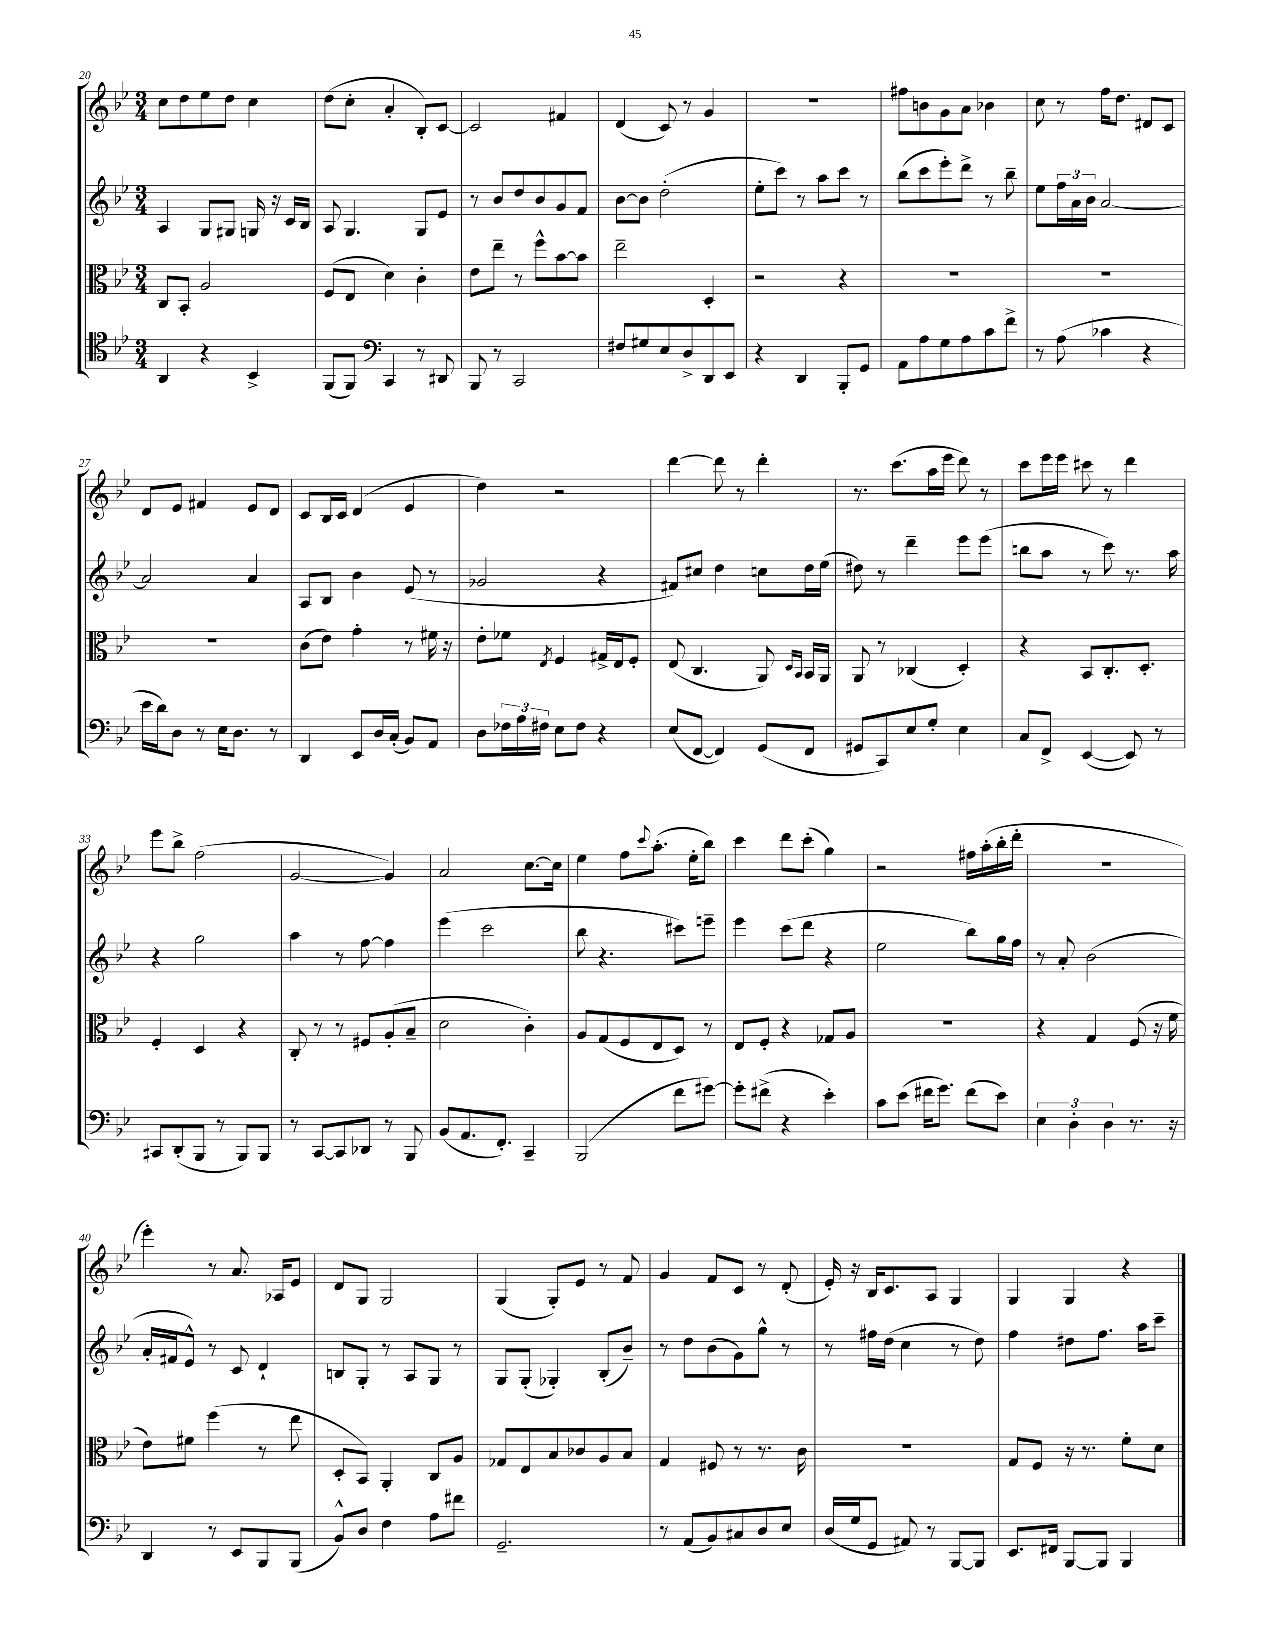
<<
\new StaffGroup <<
\new Staff = "s0" {
    \clef treble \key bes \major \numericTimeSignature \time 3/4
    c''8 d''8 ees''8 d''8 c''4 |
    d''8( c''8-. a'4-. bes8-.) c'8~ |
    c'2 fis'4 |
    d'4( c'8) r8 g'4 |
    R2. |
    fis''8 b'8 g'8 a'8 bes'4 |
    c''8 r8 f''16 d''8. dis'8 c'8 |
    d'8 ees'8 fis'4 ees'8 d'8 |
    c'8 bes16 c'16 d'4( ees'4 |
    d''4) r2 |
    d'''4~ d'''8 r8 d'''4-. |
    r8. c'''8.( a''16 ees'''16 d'''8) r8 |
    c'''8 ees'''16 ees'''16 cis'''8 r8 d'''4 |
    ees'''8 bes''8-> f''2( |
    g'2~ g'4) |
    a'2 c''8.~ c''16 |
    ees''4 f''8 \appoggiatura { c'''8 } a''8.-.( ees''16-. bes''8) |
    c'''4 d'''8 c'''8-.( g''4) |
    r2 fis''16 a''16-.( bes''16-. d'''16-. |
    R2. |
    ees'''4-.) r8 a'8. aes16 ees'8 |
    d'8 g8 g2 |
    g4( g8-.) ees'8 r8 f'8 |
    g'4 f'8 c'8 r8 d'8-.( |
    ees'16-.) r16 bes16 c'8. a8 g4 |
    g4 g4 r4 \bar "|." |
}
\new Staff = "s1" {
    \clef treble \key bes \major \numericTimeSignature \time 3/4
    a4 g8 gis8 g16 r16 c'16 bes16 |
    a8 g4. g8 ees'8 |
    r8 bes'8 d''8 bes'8 g'8 f'8 |
    bes'8~ bes'8 d''2-.( |
    ees''8-. c'''8) r8 a''8 c'''8 r8 |
    bes''8( c'''8 ees'''8-.) d'''8-> r8 bes''8-- |
    ees''8 \tuplet 3/2 { f''16 a'16 bes'16 } a'2~ |
    a'2 a'4 |
    a8 bes8 bes'4 ees'8( r8 |
    ges'2 r4 |
    fis'8) cis''8 d''4 c''8 d''16 ees''16( |
    dis''8) r8 d'''4-- ees'''8 ees'''8( |
    b''8 a''8 r8 c'''8) r8. a''16 |
    r4 g''2 |
    a''4 r8 f''8~ f''4 |
    ees'''4( c'''2 |
    bes''8 r4. cis'''8) e'''8-- |
    ees'''4 c'''8( d'''8 r4 |
    ees''2 bes''8) g''16 f''16 |
    r8 a'8-. bes'2( |
    a'16-. fis'16 ees'8-^) r8 c'8 d'4-! |
    b8 g8-. r8 a8 g8 r8 |
    g8 g8-.( ges4-.) bes8-.( bes'8--) |
    r8 d''8 bes'8( g'8) g''8-^ r8 |
    r8 fis''16 d''16( c''4 r8 d''8) |
    f''4 dis''8 f''8. a''16 c'''8-- \bar "|." |
}
\new Staff = "s2" {
    \clef alto \key bes \major \numericTimeSignature \time 3/4
    c8 bes,8-. a2 |
    f8( ees8 d'4) c'4-. |
    ees'8 ees''8-- r8 f''8-^ bes'8~ bes'8 |
    ees''2-- d4-. |
    r2 r4 |
    R2. |
    R2. |
    R2. |
    c'8( ees'8) g'4-. r8 fis'16 r16 |
    ees'8-. fes'8 \acciaccatura { ees8 } f4 gis16-> ees16 f8-. |
    ees8( c4. a,8) \grace { d16 bes,16 } bes,16 a,16 |
    a,8 r8 ces4( d4-.) |
    r4 bes,8 c8.-. d8.-. |
    f4-. d4 r4 |
    c8-. r8 r8 fis8 a8-.( bes8-- |
    d'2 c'4-.) |
    a8 g8( f8 ees8 d8) r8 |
    ees8 f8-. r4 ges8 a8 |
    R2. |
    r4 g4 f8( r16 f'16 |
    ees'8) fis'8 f''4( r8 ees''8 |
    d8-. bes,8) a,4-. c8 a8 |
    ges8 ees8 bes8 ces'8 a8 bes8 |
    g4 fis8 r8 r8. c'16 |
    R2. |
    g8 f8 r16 r8. f'8-. d'8 \bar "|." |
}
\new Staff = "s3" {
    \clef tenor \key bes \major \numericTimeSignature \time 3/4
    a,4 r4 bes,4-> |
    f,8( f,8) \clef bass c,4 r8 dis,8 |
    bes,,8 r8 c,2 |
    fis8 gis8 ees8 d8-> d,8 ees,8 |
    r4 d,4 bes,,8-. g,8 |
    a,8 a8 g8 a8 c'8 f'8-> |
    r8 a8( ces'4 r4 |
    ees'16 d'16) d8 r8 ees16 d8. r8 |
    d,4 ees,8 d16 c16-.( bes,8) a,8 |
    d8 \tuplet 3/2 { fes16 a16 fis16 } ees8 fis8 r4 |
    ees8( f,8~ f,4) g,8( f,8 |
    gis,8 c,8) ees8 g8-. ees4 |
    c8 f,8-> ees,4~( ees,8) r8 |
    cis,8 d,8-.( bes,,8 r8 bes,,8) bes,,8 |
    r8 c,8~ c,8 des,8 r8 bes,,8 |
    bes,8( a,8. f,8.-.) c,4-- |
    bes,,2( f'8 gis'8~) |
    gis'8-. fis'8->( r4 ees'4-.) |
    c'8 ees'8( fis'16 g'8.) fis'8( ees'8) |
    \tuplet 3/2 { ees4 d4-. d4 } r8. r16 |
    d,4 r8 ees,8 bes,,8 bes,,8( |
    bes,8-^) d8 f4 a8 fis'8 |
    g,2.-- |
    r8 a,8( bes,8) cis8 d8 ees8 |
    d16( g16 g,8 ais,8) r8 bes,,8~ bes,,8 |
    ees,8. fis,16 bes,,8~ bes,,8 bes,,4 \bar "|." |
}
>>
>>
\layout { \context { \Score currentBarNumber = #20 } }
